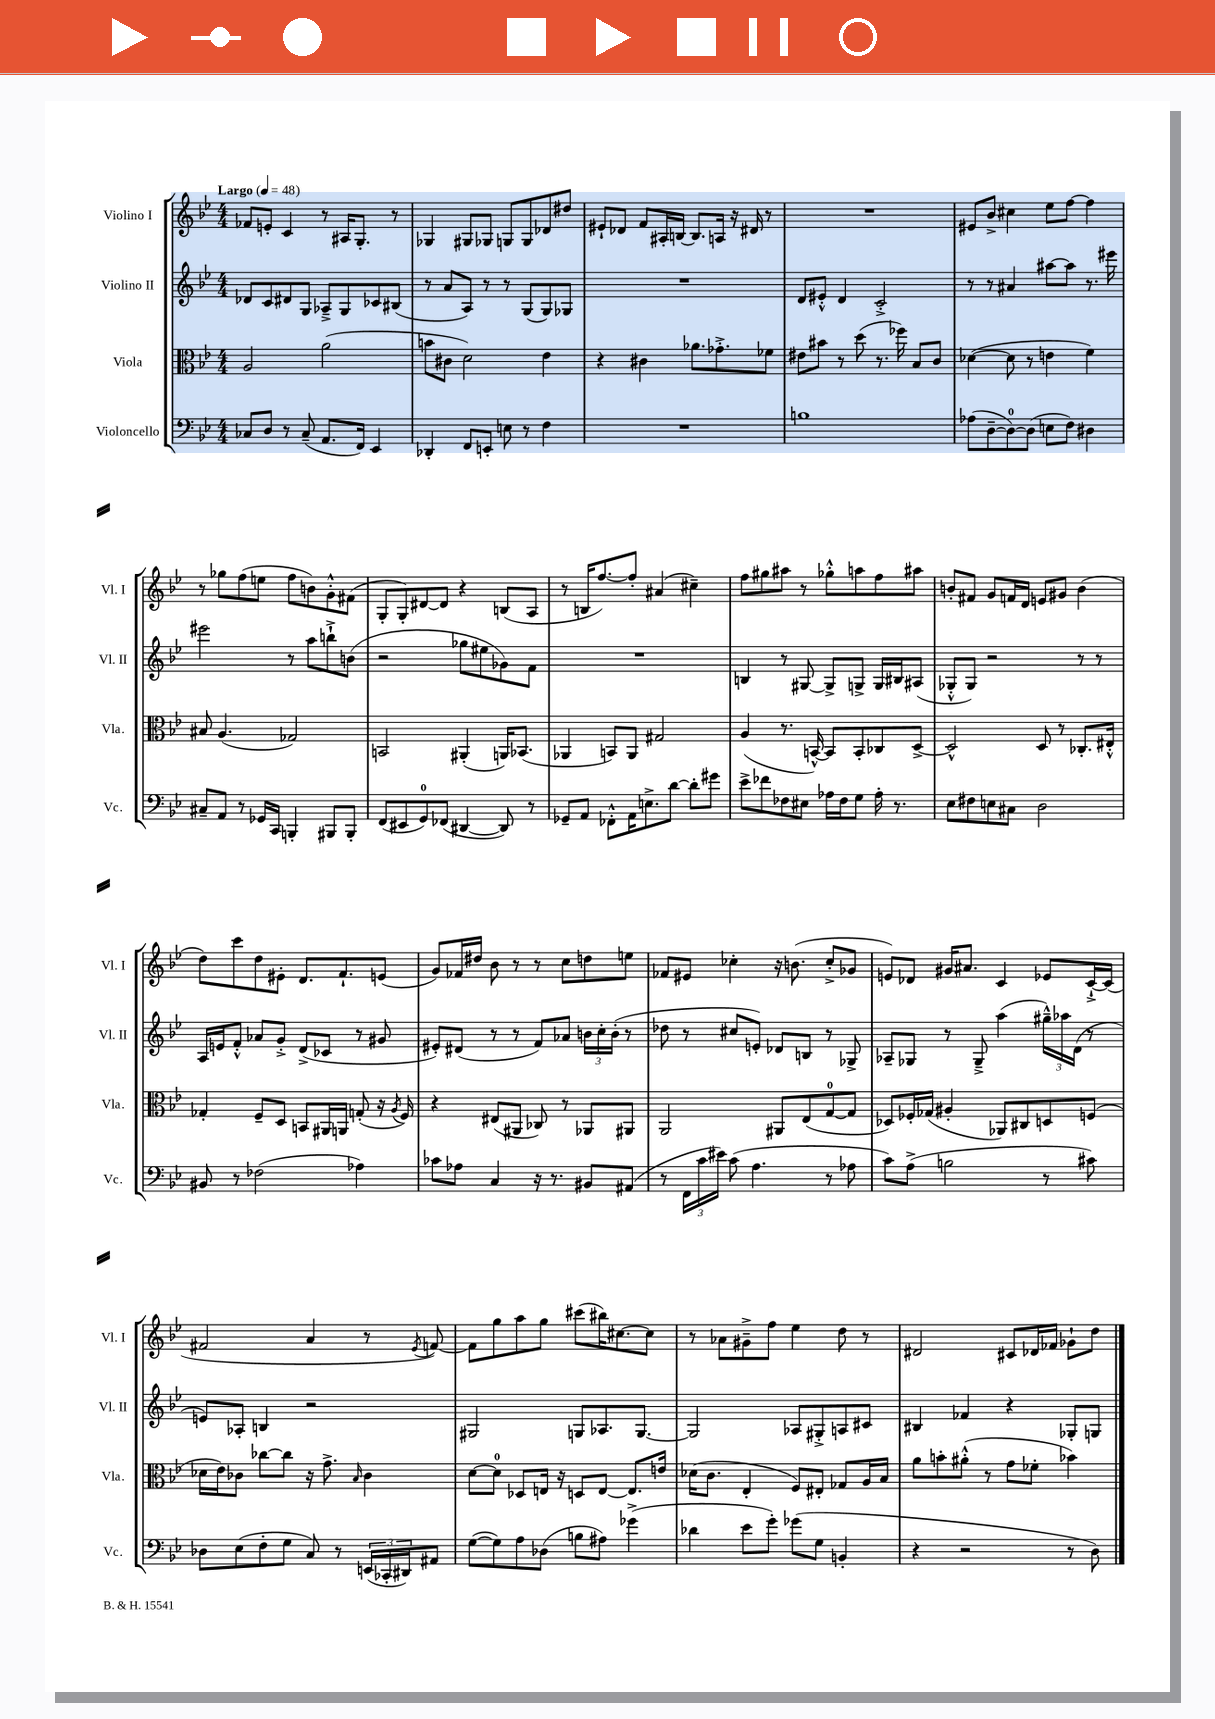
<<
\new StaffGroup <<
\new Staff = "s0" \with { instrumentName = "Violino I" shortInstrumentName = "Vl. I" } {
    \clef treble \key bes \major \numericTimeSignature \time 4/4 \tempo "Largo" 4 = 48
    fes'8 e'8-. c'4 r8 ais16 g8.-. r8 |
    ges4 gis8 ges8 g8 g8 des'8 dis''8 |
    eis'8-! des'8 f'8 ais16-. b16~ b8. a16 r16 dis'16 r8 |
    R1 |
    eis'8 bes'8-> cis''4 ees''8 f''8~ f''4 |
    r8 ges''8 f''8( e''8 f''8 b'8) g'8-.-^ fis'8( |
    g8-. g8-.) dis'8~ dis'8 r4 b8( a8 |
    r8 b16 f''8.~) f''8-. ais'4( cis''4--) |
    f''8 gis''8 ais''8 r8 ges''8-.-^ a''8 f''8 ais''8 |
    b'8-. fis'8 g'8 f'16 d'16 e'8 gis'8 b'4( |
    d''8) c'''8 d''8 eis'8-. d'8. f'8.-! e'8( |
    g'8) fes'16 dis''16 bes'8 r8 r8 c''8 d''8 e''8 |
    fes'8 eis'8 ces''4-. r16 b'8.( ces''8-.-> ges'8 |
    e'8) des'8 gis'16 ais'8. c'4 ees'8 c'16~-!-> c'16( |
    fis'2 a'4 r8 \acciaccatura { ees'8 } f'8~) |
    f'8 g''8 a''8 g''8 cis'''8( bis''16) cis''8.~ cis''8 |
    r8 aes'8 gis'8---> f''8 ees''4 d''8 r8 |
    dis'2 cis'8 des'16 fes'16 ges'8-! d''8 \bar "|." |
}
\new Staff = "s1" \with { instrumentName = "Violino II" shortInstrumentName = "Vl. II" } {
    \clef treble \key bes \major \numericTimeSignature \time 4/4
    des'8 c'8 dis'8 g8 aes8---> g8 ces'8 bis8( |
    r8 a'8 a8) r8 r8 g8( g8) ges8 |
    R1 |
    d'8 eis'8-.-^ d'4 c'2-.-> |
    r8 r8 ais'4 ais''8~ ais''8 r8. eis'''16 |
    eis'''2 r8 a''8 b''8-!-> b'8( |
    r2 ges''8 eis''8 ges'8) f'8 |
    R1 |
    b4 r8 gis8~ gis8-> g8-> g16 bis16 ais8( |
    ges8-.-^ ges8) r2 r8 r8 |
    a16 e'16 f'8-.-^ aes'8 g'8-.-> d'8->( ces'8 r8 gis'8 |
    eis'8-.) dis'8( r8 r8 f'8) aes'8 \tuplet 3/2 { b'16 c''16-. b'16-.( } r8 |
    des''8 r8 cis''8 e'8-.) des'8 b8 r8 ges8-> |
    aes8-- ges8 r8 ges8---> a''4( \tuplet 3/2 { gis''16---^) aes''16 d'16( } r8 |
    e'8) aes8-. b4 r2 |
    gis2 g8 aes8. g8.~ |
    g2 aes8 gis8-.-> a8 cis'8 |
    bis4 fes'4 r4 ges8-. g8 \bar "|." |
}
\new Staff = "s2" \with { instrumentName = "Viola" shortInstrumentName = "Vla." } {
    \clef alto \key bes \major \numericTimeSignature \time 4/4
    a2 a'2( |
    b'8 cis'8 d'2) ees'4 |
    r4 cis'4 aes'8. ges'8.-.-> fes'8 |
    eis'8 bis'8 r8 d''8( r8. fes''16) bes8 c'8 |
    des'4~( des'8 r8 e'4 f'4) |
    bis8 a4.( ges2) |
    b,2 ais,4-.( a,16) bes,8.( |
    aes,4 b,8) aes,8 gis2 |
    a4( r8. b,16~-^) b,8 b,8-. ces8 d8~-> |
    d2-^ d8 r8 ces8.-. eis16-.-^ |
    ges4-. f8-- d8 b,8 ais,16 a,16 g8-.( r16 \acciaccatura { a8 } f16) |
    r4 eis8( ais,8 ces8) r8 aes,8 ais,8 |
    a,2 ais,8 ees8( g8-0~ g8 |
    des8) fes16-. ges16( ais4-. aes,8) cis8 d8 f8( |
    des'16 ees'16) ces'8 ces''8~ ces''8 r16 g'8.-> \grace { bes16 } ces'4 |
    d'8~ d'8-0 des8 e16 r16 d8 e8~ e8. e'16 |
    des'16( c'8. ees4-. f8) eis8-. ges8 a16 bes16 |
    a'8 b'8-. ais'8-.-^( r8 g'8 fes'8-. bes'4) \bar "|." |
}
\new Staff = "s3" \with { instrumentName = "Violoncello" shortInstrumentName = "Vc." } {
    \clef bass \key bes \major \numericTimeSignature \time 4/4
    ces8 d8 r8 ces8--( a,8. f,16) ees,4 |
    des,4-. f,8 e,8-. e8 r8 f4 |
    R1 |
    b1 |
    aes8( d8~-- d8-0~) d8( e8 f8) dis4 |
    cis8-- a,8 r8 ges,16 c,16 b,,4-. bis,,8 bis,,8-. |
    f,8( eis,8 g,8-0) fes,8( dis,4~ dis,8) r8 |
    ges,8-- a,8 fes,8-.-^ a,16 e8.-> d'8~ d'8-. gis'8 |
    ees'8-> fes'8 fes8 eis8 aes16 fes16 g8 aes16-. r8. |
    ees8 fis8 e8 cis8 d2 |
    bis,8 r8 fes2( aes4) |
    ces'8 aes8 c4 r16 r8. bis,8 ais,8( |
    r8 \tuplet 3/2 { f,16 c'16 eis'16) } c'8( a4. r8 aes8 |
    c'8) a8->( b2 r8 cis'8) |
    des8 ees8( f8-. g8 c8) r8 \tuplet 3/2 { e,16( ces,16-. dis,16) } ais,8 |
    g8~( g8) a8 des8( b8 ais8) ges'4->( |
    des'4 ees'8 g'8-.) ges'8( g8 b,4-. |
    r4 r2 r8 d8) \bar "|." |
}
>>
>>
\layout { \context { \Score \remove "Bar_number_engraver" } }
